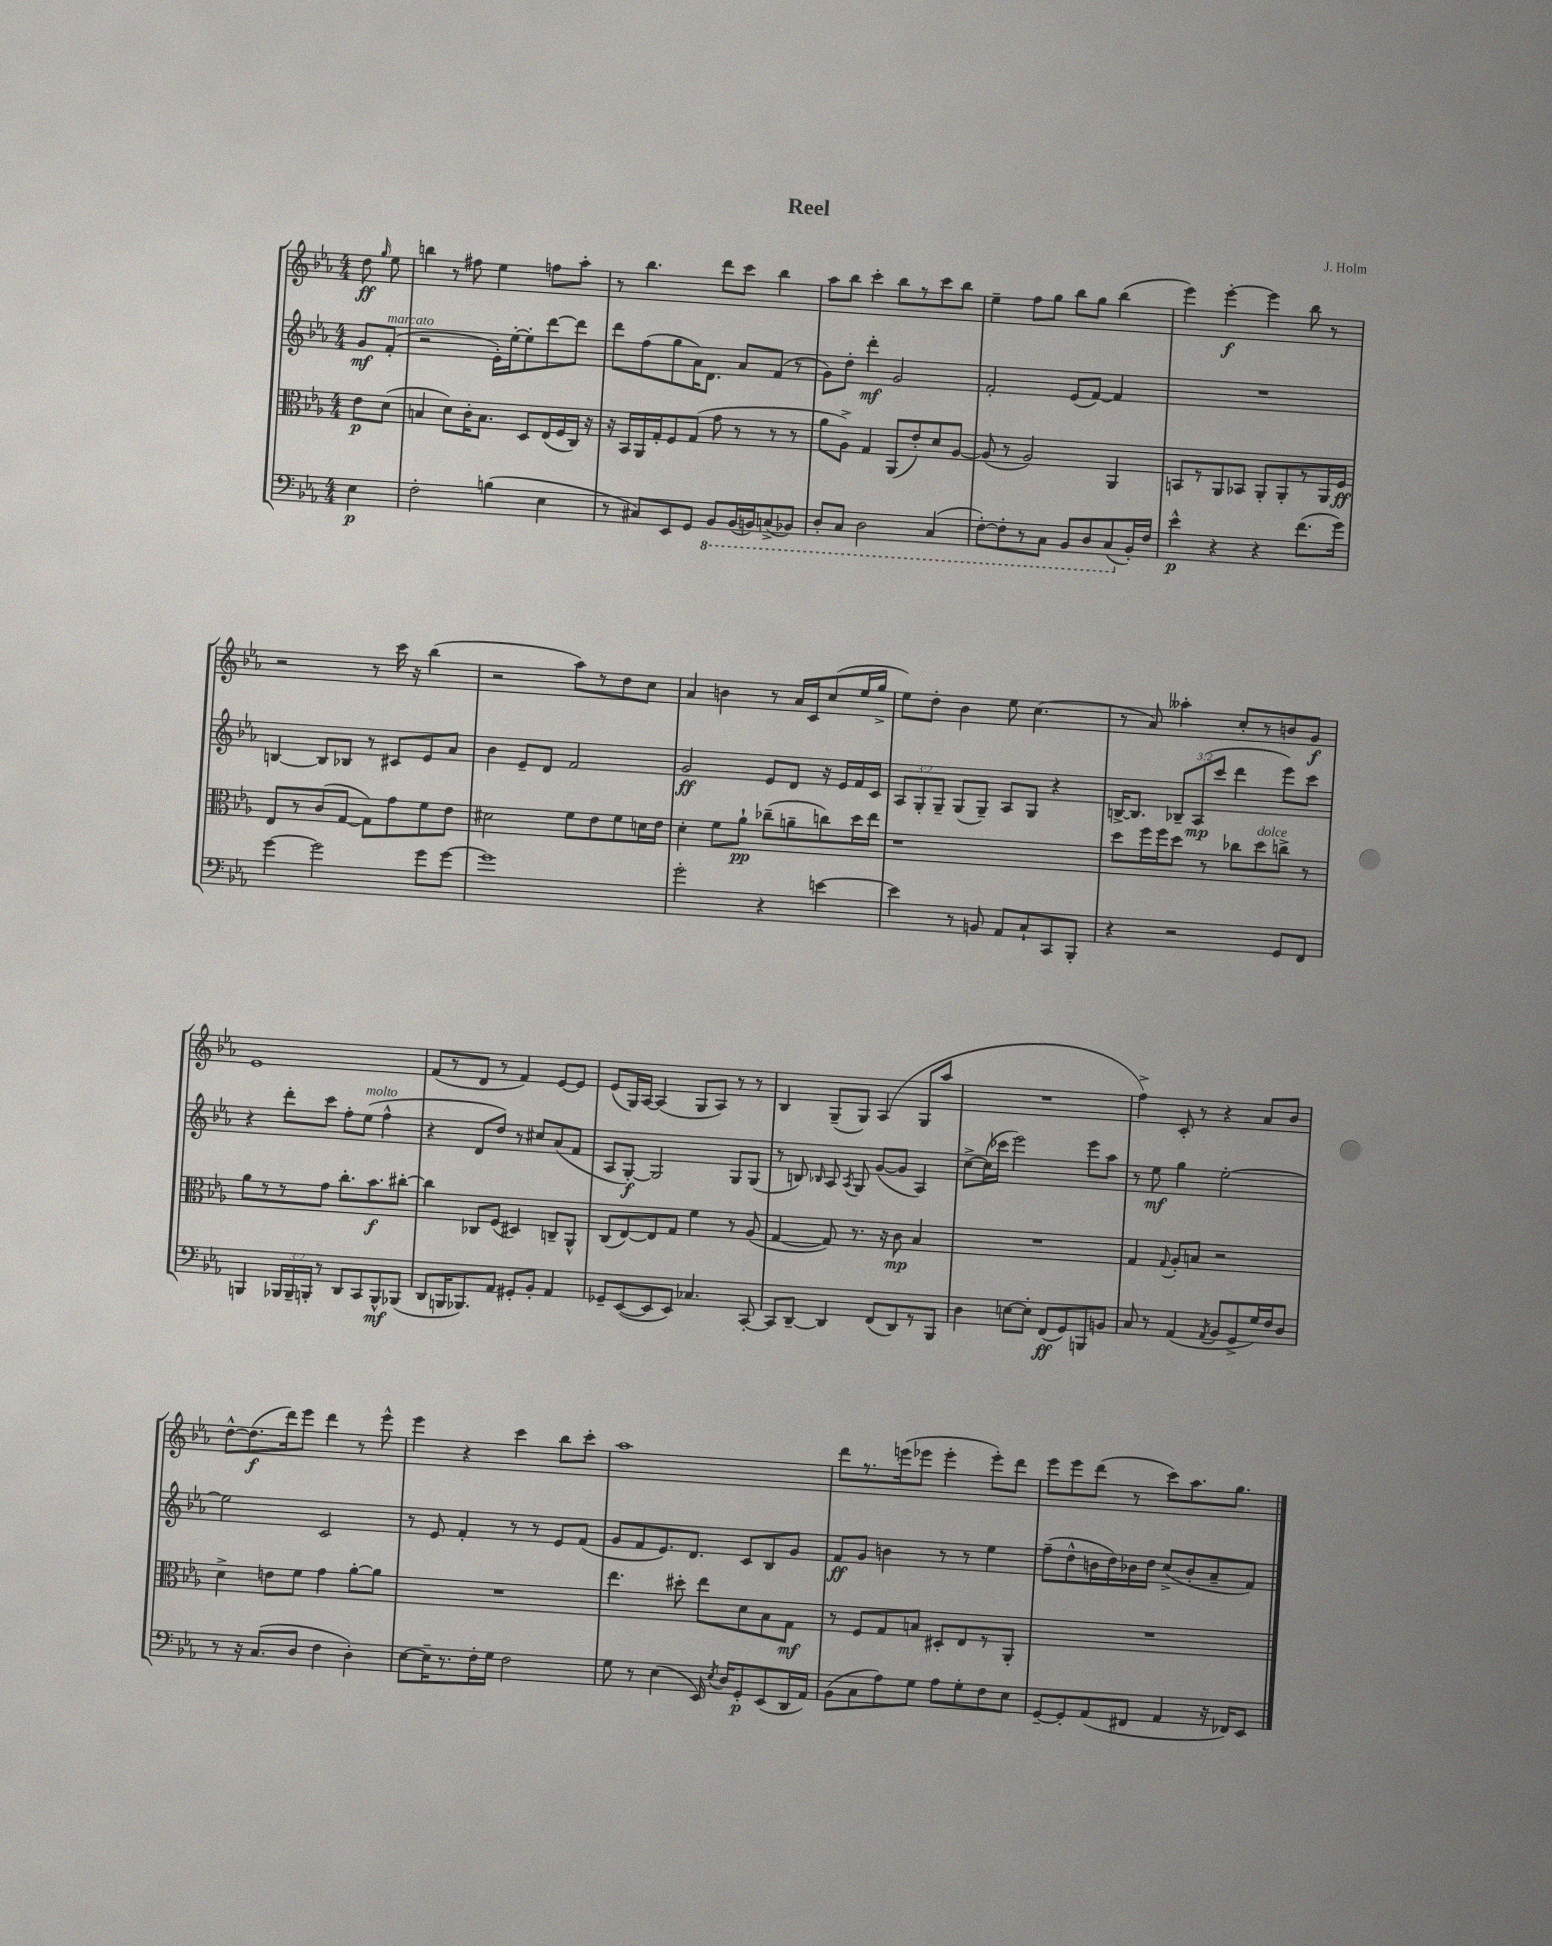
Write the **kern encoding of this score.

**kern	**kern	**kern	**kern
*staff4	*staff3	*staff2	*staff1
*clefF4	*clefC3	*clefG2	*clefG2
*k[b-e-a-]	*k[b-e-a-]	*k[b-e-a-]	*k[b-e-a-]
*M4/4	*M4/4	*M4/4	*M4/4
4E-\	8e-\L	8g/L	8dd\
.	.	.	16qqgg/
.	(8d\J	(8f'/J	8ee-\
=	=	=	=
2F'\	4B/	2r	4bb\
.	8d\L)	.	8r
.	16c'\K	.	8ff#\
.	8.B\J	.	.
(4B\	.	16e-'\LL)	4ee-\
.	.	[16ee-'\J	.
.	8D/L	8ee-'\]	.
4E-\	(16E-/L	[8ddd\	8ff\L
.	16F/	.	.
.	16C/JJ)	8ddd\]J	8aa-'\J
.	16r	.	.
=	=	=	=
8r	16r	8ddd\L	8r
.	16BB-/LL	.	.
8C#/L)	16AA-/	(8ff\	4.bb-\
.	16G'/J	.	.
8EE-/	8F/	8gg\	.
8GG/J	(8G/J	16a-\K)	.
.	.	8.d\J	.
8BBB-/L	8g\	.	8ddd\L
(16BBB-/L	8r	8a-/L	8ccc\J
16BBB/J)	.	.	.
(8CC^/	8r	(8f/J	4bb-\
8BBB-/J)	8r	8r	.
=	=	=	=
8DD'/L	8a-\L	8g\L)	8aa-\L
8CC/J	8A-^\J)	8dd'\J	8bb-\J
2DD\	4G/	4ddd'\	4ccc'\
.	(8AA-/L	2g/	8bb-\L
.	8e-'/)	.	8r
(4CC/	8d/	.	8ccc\
.	[8A-/J	.	8bb-\J
=	=	=	=
[8FF'\L)	(8A-/]	2f'/	4ee-~\
8FF'\]	8r	.	.
8r	2A-/)	.	8ff\L
8CC\J	.	.	8gg\J
8BBB-/L	.	(8e-/L	8bb-\L
8DD/	.	[8f/J)	8gg\J
(8CC/	4AA-/	4f/]	(4bb-\
16BB-'/L)	.	.	.
16F/JJ	.	.	.
=	=	=	=
4e-^^\	8BB/L	1r	4eee-\)
.	8r	.	.
4r	8AA-/	.	[4eee-'\
.	8BB-/J	.	.
4r	8AA-'/L	.	4eee-\]
.	8AA-'/	.	.
(8.f\L	8r	.	8bb-\
.	16AA-/L	.	8r
16g\Jk)	16F/JJ	.	.
=	=	=	=
[4g\	8E-/L	[4B/	2r
.	8r	.	.
2g\]	(8c/	8B/]L	.
.	[8G/J	8B-/J	.
.	8G\]L)	8r	8r
.	8g\	8c#/L	16ccc\
.	.	.	16r
8g\L	8f\	8e-/	(4bb-\
[8g\J	8e-\J	8a-/J	.
=	=	=	=
1g]	2d#\	4b-\	2r
.	.	8e-~/L	.
.	.	8d/J	.
.	8f\L	2f/	8aa-\L)
.	8e-\	.	8r
.	8f\	.	8dd\
.	16d\L	.	8cc\J
.	16e-\JJ	.	.
=	=	=	=
2g'\	4d'\	2g/	4a-/
.	8f\L	.	4b\
.	8a-`\J	.	.
4r	(8cc-~\L	8e-/L	8r
.	8a~\	8d/J	16a-/LL
.	.	.	16c/J
[4e\	8cc\)	16r	(8cc/
.	.	16e-/LL	.
.	16dd\L	16f/	16ee-/L
.	16ee-\JJ	16c/JJ	16gg^/JJ
=	=	=	=
4e\]	1r	12A-/L	8ee-\L)
.	.	12G'/	.
.	.	.	8dd'\J
.	.	12G~/J	.
8r	.	(8G/L	4b-\
8BB/	.	8G~/J)	.
8AA-/L	.	8A-/L	8ee-\
8C`/	.	8G/J	(4.cc\
8CC/	.	4r	.
8BBB-'/J	.	.	.
=	=	=	=
4r	8dd\L	[16B^/LK	8r
.	.	8.B/]J	.
.	16ff\L	.	8a-/)
.	16ff\J	.	.
2r	8dd\J	12B-~/L	4aa--'\
.	.	(12A-/	.
.	8r	.	.
.	.	12ccc/J	.
.	8cc-\L	4ddd\	8cc'/L
.	8dd\	.	8r
8GG/L	8cc^\J	8eee-\L)	8b/
8FF/J	8r	8ccc\J	8g/J
=	=	=	=
4BBB/	8a-\L	4r	1e-
.	8r	.	.
24BBB-/LL	8r	8ddd'\L	.
24BBB-~/	.	.	.
24BBB'/JJ	.	.	.
8r	8g\J	8ccc\J	.
8DD/L	8.cc'\L	8ff'\L	.
8CC/	.	(8ee-\J	.
.	8.b-\	.	.
8BBB^^/	.	4ff^^\	.
(8BBB-/J	[8cc#'\J	.	.
=	=	=	=
8DD/L	4cc#\]	4r	(8f/L
16BBB/K	.	.	8r
8.BBB-/)	.	.	.
.	8C-/L	8d/L	8d/J
8AA-/J	(8F/J	8dd/J)	8r
8GG#'/L	4D#/)	8r	4f/)
8BB-'/J	.	8cc#/L	.
4AA-/	8C~/L	(8a-/	[8e-/L
.	8AA-^^/J	8f/J	8e-/]J
=	=	=	=
8GG-~/L	(8C/L	8A-/L	(8e-/L
([8EE-/	[8E-/)	[8G'/J)	16G/L)
.	.	.	[16A-/JJ
8EE-/]	8E-/]	2G/]	(4A-/]
8EE-/J)	8G/J	.	.
4.C-/	4f\	.	8G/L
.	.	.	8A-/J)
.	8r	8G/L	8r
[8CC'/	(8A-/	(8G/J	8r
=	=	=	=
8CC/]L	[4G/	8r	4B-/
[8DD~/J	.	8B/)	.
.	.	16qqB-/	.
4DD/]	8G/])	8A-/	(8G~/L
.	.	8qA-/	.
.	8.r	8G/	8G/J)
(8FF/L	.	([8g/L	(4A-/
.	16r	.	.
8DD/)	8c\	8g/]J	.
8r	4B-/	4A-/)	8G/L
8BBB-/J	.	.	8aa-/J
=	=	=	=
4D\	1r	[8cc^\L	1r
.	.	(16cc\]L	.
.	.	16ccc-\JJ	.
[8E\L	.	2eee-\)	.
8E'\]J	.	.	.
(8FF/L	.	.	.
8GG/)	.	.	.
8BBB/	.	8eee-\L	.
8BB/J	.	8aa-\J	.
=	=	=	=
8C/	4G/	8r	4ff^\)
8r	.	8ee-\	.
.	8qqG/	.	.
(4AA-/	8A-'/L	4gg\	8c'/
.	8B/J	.	8r
8qAA-/	.	.	.
8BB-/L	2r	[2ee-'\	4r
8GG^/	.	.	.
16G/L)	.	.	8a-/L
16F/J	.	.	.
8D/J	.	.	8b-/J
=	=	=	=
8r	4d^\	2ee-\]	[8dd^^\L
16r	.	.	(8.dd\]
(8.C/L	.	.	.
.	8e\L	.	.
.	.	.	16ddd\k)
8D/J	8f\J	.	8eee-\J
4F\	4g\	2c/	4ddd\
4D'\)	[8a-'\L	.	8r
.	8a-\]J	.	8eee-^^\
=	=	=	=
[8E-\L	1r	8r	4eee-\
16E-~\]K	.	8e-/	.
8.r	.	.	.
.	.	4f'/	4r
16F'\L	.	.	.
16G\JJ	.	.	.
2F\	.	8r	4ccc\
.	.	8r	.
.	.	8e-/L	8bb-\L
.	.	(8f/J	8ccc'\J
=	=	=	=
8G\	4.ee-\	8g/L	1aa-
8r	.	8f/	.
(4E-\	.	8.e-/)	.
.	8dd#'\	.	.
.	.	8.d/J	.
16EE-/)	8ee-\L	.	.
8qE-/	.	.	.
16D/LK	.	.	.
8GG'/	8d\	8c/L	.
(8EE-/	8B-\	8B-/	.
16DD/L	8G\J	8g/J	.
16AA-/JJ)	.	.	.
=	=	=	=
(8BB-\L	8r	8f/L	8ddd\L
8C\	8F/L	8g/J	8.r
8A-\)	8G/	4b\	.
.	.	.	(16eee\k
8G\J	8B/J	.	8eee-\J
8A-\L	8D#'/L	8r	4eee-'\
8G'\	8E-/	8r	.
8F\	8r	4ee-\	8eee-'\L)
8E-\J	8AA-'/J	.	8ddd\J
=	=	=	=
[8GG~/L	1r	(8ff~\L	8eee-\L
8GG'/]	.	8dd^^\	8eee-\
(8AA-/	.	16b\L	(8ddd\J
.	.	16dd\)	.
8FF#/J	.	16b-\	8r
.	.	16dd\JJ	.
4AA-/	.	(8cc^/L	8ccc\L)
.	.	8b-'/	8.aa-\
16r	.	8a-~/	.
16FF-/LK)	.	.	8.gg\J
8EE-/J	.	8f/J)	.
==	==	==	==
*-	*-	*-	*-
